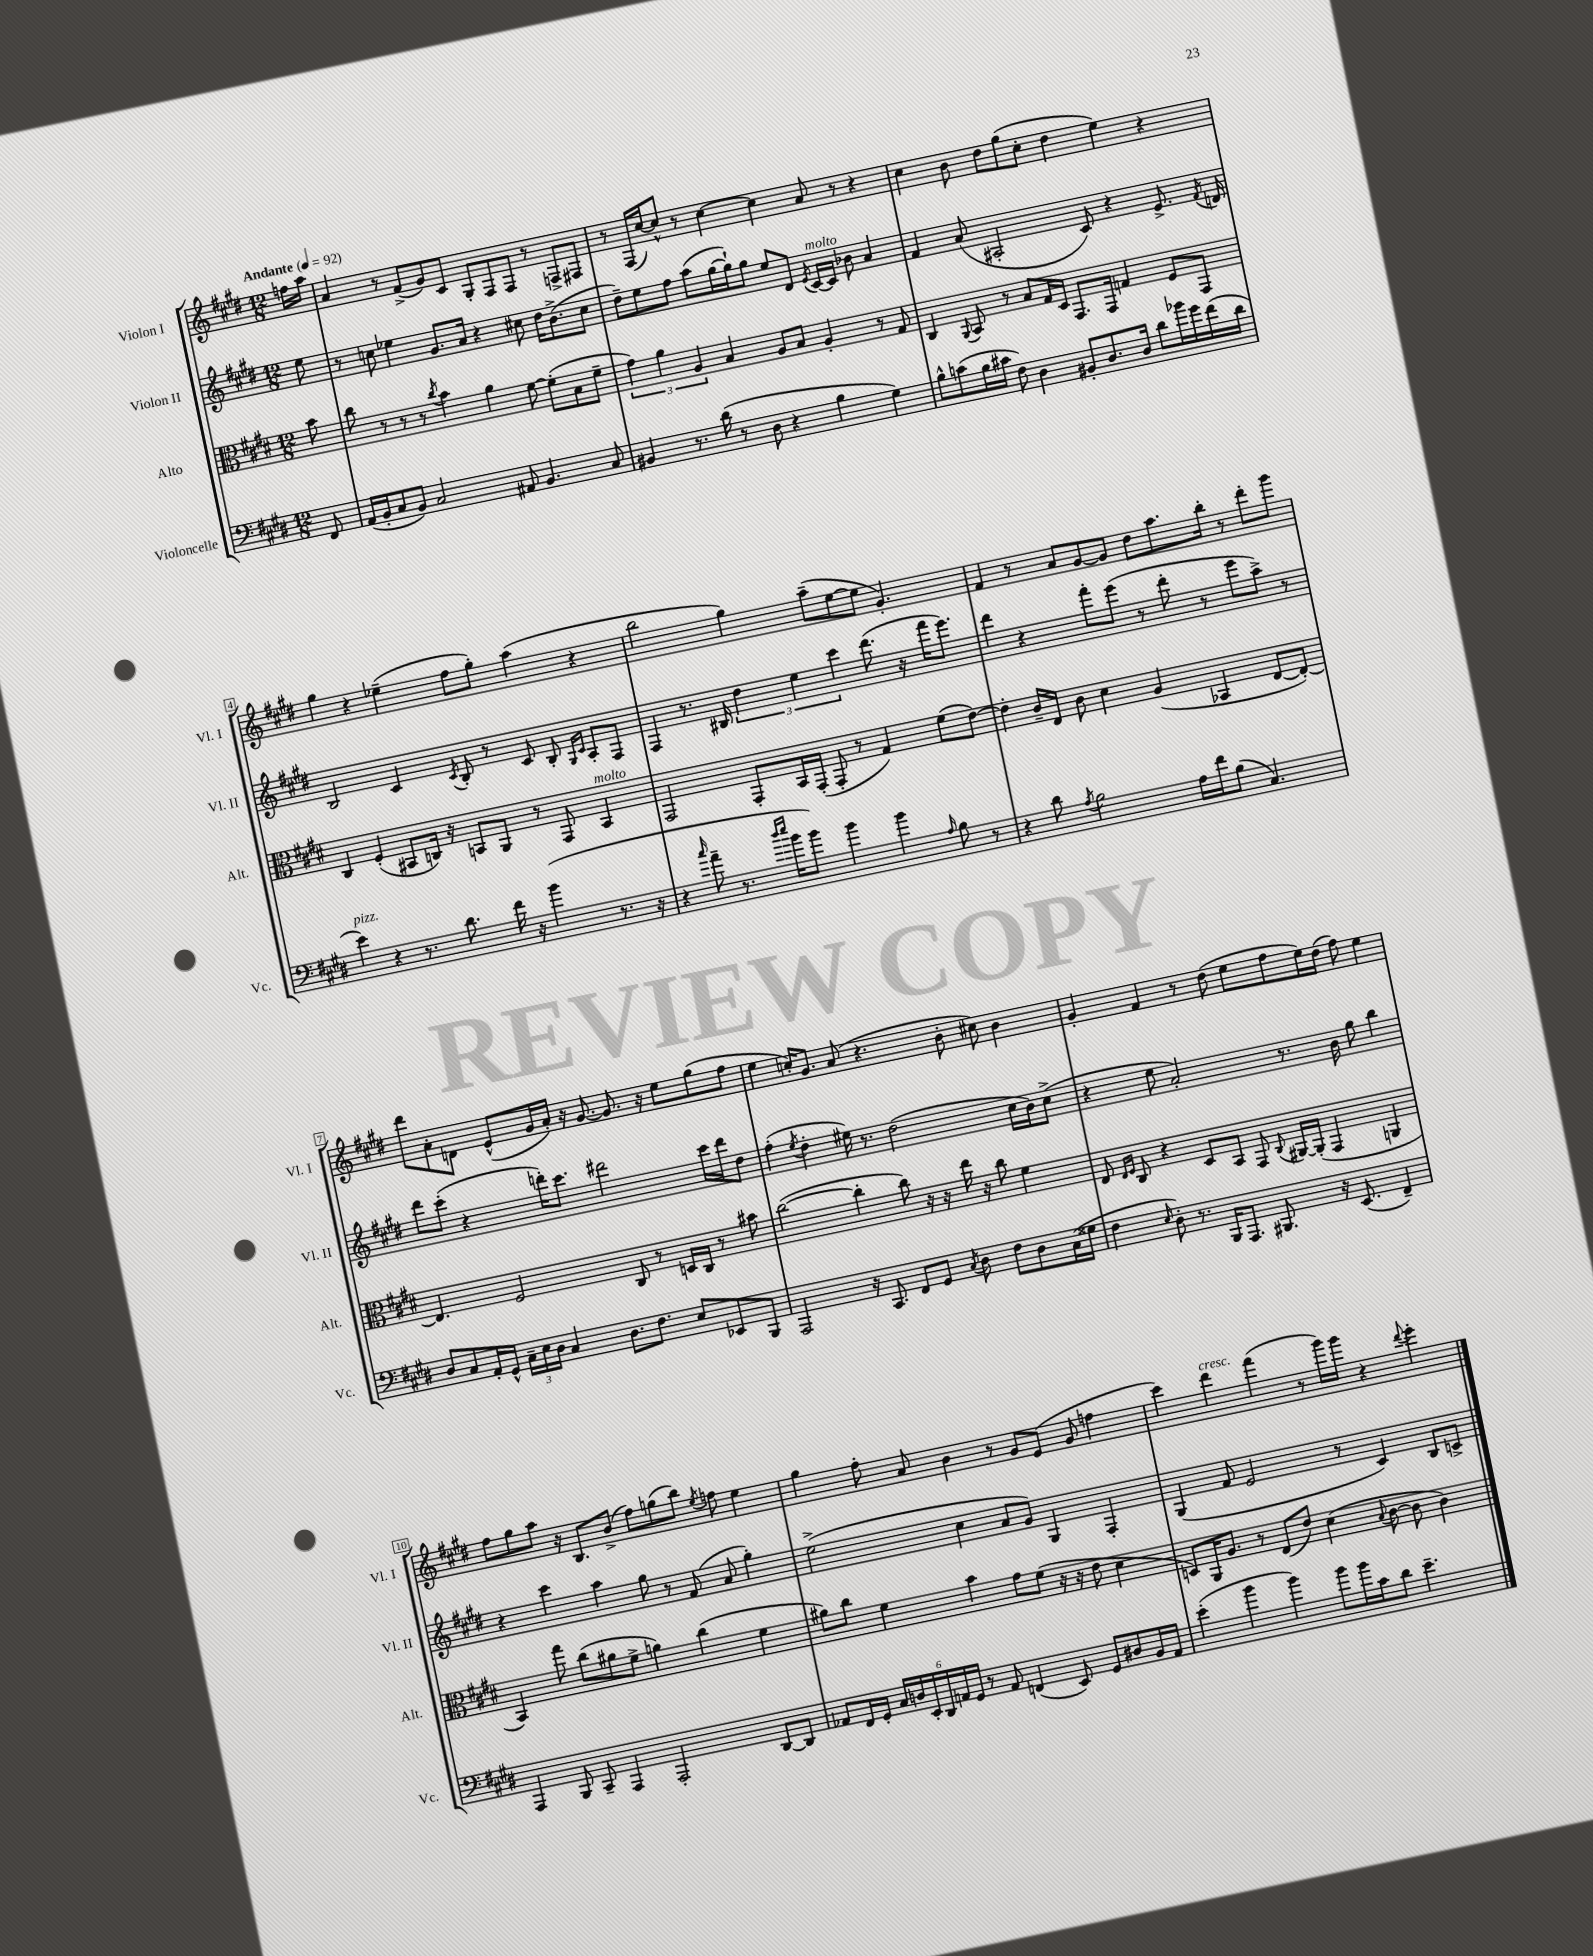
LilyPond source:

<<
\new StaffGroup <<
\new Staff = "s0" \with { instrumentName = "Violon I" shortInstrumentName = "Vl. I" } {
    \clef treble \key e \major \numericTimeSignature \time 12/8 \partial 8 \tempo "Andante" 4 = 92
    \autoBeamOff f''16[ a''16] |
    a'4 r8 fis'8[->( gis'8) cis'8] gis8[-. fis8 fis8] r8 f8[-> fis8] |
    r8 fis16[( cis''16~) cis''8]-^ r8 cis''4~ cis''4 a'8 r8 r4 |
    cis''4 b'8 dis''8[ gis''8( cis''8]-. dis''4 e''4) r4 |
    gis''4 r4 ees''4--( fis''8[ gis''8]-.) a''4( r4 |
    b''2 gis''4) a''8[--( e''8~ e''8] gis'4.-.) |
    fis'4 r8 a'8[ gis'8~ gis'8] dis''8[ a''8. b''16]-. r8 dis'''8[-. gis'''8] |
    dis'''8[ a'8-. d'8] e'8[-^( gis'16 a'16]-.) r16 gis'8.~ gis'8. r16 e''8[ gis''8( fis''8] |
    e''4 c''16[-.) gis'8.] a'8( r4. b'8-. cis''8) b'4 |
    gis'4-. fis'4 r8 dis''8( e''8[ fis''8 e''16) dis''16]( fis''8) e''4 |
    fis''8[ gis''8 a''8] r16 b8.[ b'8]->( fis''8[) g''8( b''8]) \acciaccatura { e''8 } f''8 e''4 |
    gis''4 fis''8-. a'8 b'4 r8 gis'8[ e'8]( gis'8 f''4 |
    cis'''4) dis'''4^\markup { \italic "cresc." } fis'''4( r8 gis'''16[) gis'''16] r4 \appoggiatura { dis'''8 } e'''4-. \bar "|." |
}
\new Staff = "s1" \with { instrumentName = "Violon II" shortInstrumentName = "Vl. II" } {
    \clef treble \key e \major \numericTimeSignature \time 12/8 \partial 8
    \autoBeamOff e''8 |
    r8 c''8 ees''4 gis'8.[ a'16] r4 cis''8 dis''16[ b'8.->( cis''8] |
    dis''8[--) e''8 fis''8] a''8[( gis''16~ gis''16-!) gis''8] e''8[ dis'8] \acciaccatura { e'8 } cis'16[~^\markup { \italic "molto" } cis'16] bes'8 a'4 |
    fis'4 a'8( ais2-. cis'8) r4 e'8.-> \acciaccatura { fis'8 } d'16 |
    b2 cis'4 \acciaccatura { cis'8 } b8-. r8 cis'8 b8-. \grace { gis16[ cis'16] } a8[-. fis8] |
    fis4 r8. bis16 \tuplet 3/2 { dis''4 e''4 cis'''4 } dis'''8.( r16 fis'''16[ e'''8.]) |
    dis'''4 r4 fis'''8[-. e'''8]( r8 dis'''8-. r8 e'''8[ a''8]->) r8 |
    dis'''8[ cis'''8]-.( r4 d'''16[-.) cis'''8.] dis'''2 cis'''16[ dis'''16 dis''8] |
    fis''4-.( \acciaccatura { e''8 } dis''4-. eis''16) r8. dis''2( cis''16[ b'16) cis''8]->( |
    r4 e''8 a'2-.) r8. b'16 gis''8 b''4 |
    r4 cis'''4 a''4 gis''8 r8 fis'8( a'8 gis''4-.) |
    e''2->( cis''4 a'8[ gis'8]) gis4 fis4-. |
    gis4( fis'8 e'2 r8 cis'4) b8[ c'8]-> \bar "|." |
}
\new Staff = "s2" \with { instrumentName = "Alto" shortInstrumentName = "Alt." } {
    \clef alto \key e \major \numericTimeSignature \time 12/8 \partial 8
    \autoBeamOff b'8 |
    cis''8 r8 r8 r8 \acciaccatura { cis''8 } b'4 a'4 fis'8~ fis'8[-.( b8 fis'8]-- |
    \tuplet 3/2 { gis'4) a'4 a4 } b4 a8[ b8] a4-. r8 gis8 |
    cis4 \appoggiatura { a,8 } b,8 r8 b8[ gis16 dis16] gis,8.[ gis,16] g4 fis8[ gis,8] |
    cis4 fis4-.( bis,8[ c16]) r16 b,8[ a,8] r8 gis,8 b,4^\markup { \italic "molto" } |
    gis,2 gis,8[-. b,16 gis,16]-.( gis,8-. r8 gis4) fis'8[( e'8]~) |
    e'4-. cis'16[-- e16] cis'8 dis'4 a4( bes,4 e8[~ e8]~-.) |
    e4. fis2 cis8 r8 d16[ cis16] r8 bis'8 |
    cis''2~( cis''4-. cis''8) r16 r16 e''16 r16 cis''8 fis'4 |
    e8 \grace { e16[ fis16] } cis8 r4 dis8[ b,8] gis,8 \appoggiatura { cis8 } ais,16[~ ais,16]-.( gis,4 a,4 |
    b,4) gis''8 cis''8[( ais'8 fis'8]-> a'4) cis''4( fis'4 |
    ais'8[) cis''8] fis'4 b'4 gis'8[ fis'8]( r16 r16 e'8 dis'4 |
    d8[) a,16 a8.] r8 e8[( e'8]) dis'4( \appoggiatura { b8 } cis'8~ cis'8 cis'4) \bar "|." |
}
\new Staff = "s3" \with { instrumentName = "Violoncelle" shortInstrumentName = "Vc." } {
    \clef bass \key e \major \numericTimeSignature \time 12/8 \partial 8
    \autoBeamOff fis,8 |
    a,16[( b,16-. cis8 b,8]) cis2 ais,8 b,4. cis8 |
    bis,4 r8. dis'16( r8 dis8 r4 b4 gis4) |
    b8[-^ c'8( b16 cis'16] fis8) dis4 bis,8[-. dis8. dis16] dis'8[ bes'16 gis'16 fis'16( dis'16] |
    e'4^\markup { \italic "pizz." }) r4 r8. dis'8. fis'16 r16 b'4( r8. r16 |
    r4 \grace { cis''16 } a'8-- r8. \grace { dis''16[ e''16] } b'16[ b'8]) b'4 b'4 \grace { a16 } b8 r8 |
    r4 dis'8 \acciaccatura { a8 } b2 a16[ fis'16 b8]( cis4.) |
    dis8[ cis8 a,16-. gis,16]-^ \tuplet 3/2 { cis16[-- e16 dis16] } cis4 dis8.[ fis8.] e8[ ees,8 b,,8] |
    a,,2 r16 cis,8. fis,8[ gis,8] \acciaccatura { cis8 } dis8 fis8[ dis8 cis16( gisis16] |
    fis4 \grace { e16 } dis8-.) r8. b,,16[ a,,8.] bis,,8. r16 e,8.( fis,4--) |
    a,,4 b,,8 cis,8-- a,,4 a,,2-. dis,8[~ dis,8] |
    aes,8[ fis,16 gis,16]-. \tuplet 6/4 { cis16[ d16 e,16-. dis,16 a,16 gis,16] } r8 a,8 f,4( e,8) gis,8[ dis8 b,16 a,16] |
    e'4-.( b'4 b'4) b'8[ b'16 cis'16 dis'8] e'4.-- \bar "|." |
}
>>
>>
\layout { \context { \Score \override BarNumber.stencil = #(make-stencil-boxer 0.1 0.3 ly:text-interface::print) } }
